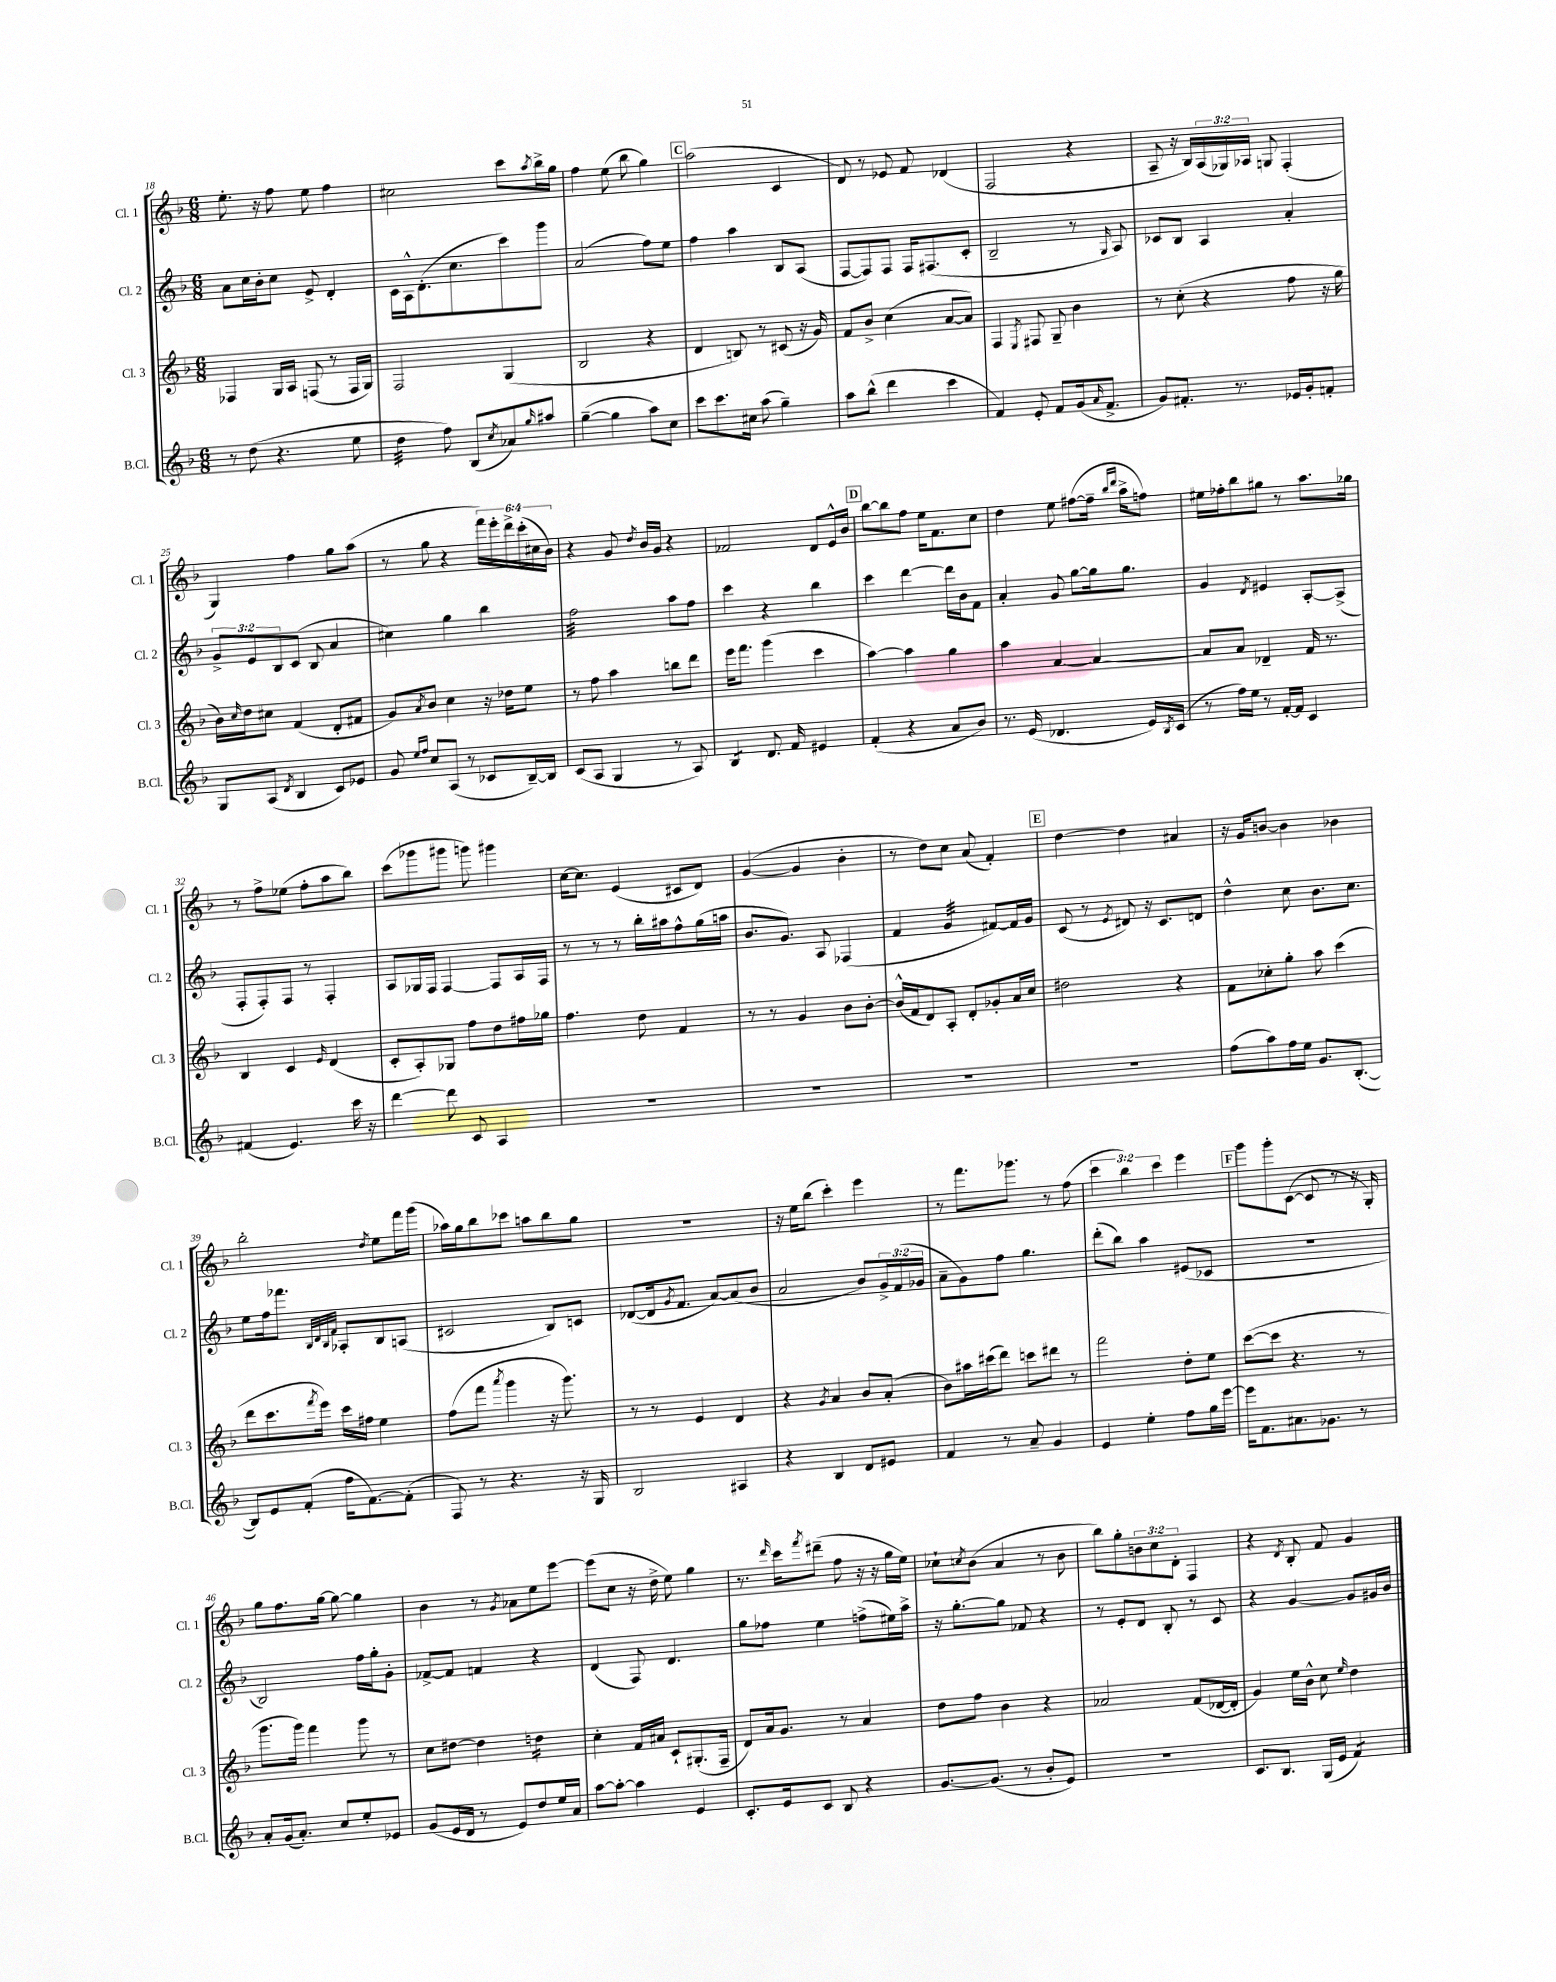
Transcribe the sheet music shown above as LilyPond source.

<<
\new StaffGroup <<
\new Staff = "s0" \with { instrumentName = "Cl. 1" shortInstrumentName = "Cl. 1" } {
    \clef treble \key f \major \numericTimeSignature \time 6/8 \override Staff.TupletNumber.text = #tuplet-number::calc-fraction-text
    e''8.-. r16 f''8 e''8 f''4 |
    cis''2 c'''8 \acciaccatura { a''8 } bes''16-> g''16 |
    f''4 e''8( bes''8 g''4) |
    \mark \markup { \box "C" } a''2( c'4 |
    d'8) r8 ees'8 f'8 des'4( |
    f2 r4 |
    a8-- r16 bes16) \tuplet 3/2 { a16( ges16) aes16 } g8 f4-.( |
    g4) f''4 g''8 a''8( |
    r8 g''8 r4 \tuplet 6/4 { f'''16) e'''16-. d'''16-> c'''16-.( cis''16 bes'16) } |
    r4 g'8 \acciaccatura { d''8 } bes'16 g'16 r4 |
    fes'2 d'8 e'16-^ bes'16 |
    \mark \markup { \box "D" } bes''8~ bes''8 f''8 e''16 f'8. c''8 |
    d''4 e''8 fis''8~( fis''16-- \grace { bes''16 d'''16 } a''16-> f''8) |
    eis''16 fes''16-. bes''8 gis''8 r8 a''8. ges''16 |
    r8 f''8-> ees''8( f''8-. a''8 bes''8) |
    c'''8( ges'''8 gis'''8 g'''8) gis'''4 |
    c''16~ c''8. e'4( cis'8 d'8) |
    g'4~( g'4 bes'4-. |
    r8 d''8) c''8 a'8( f'4-.) |
    \mark \markup { \box "E" } d''4~ d''4 ais'4 |
    r16 g'16 b'8~ b'4 bes'4 |
    bes''2-. \acciaccatura { d''8 } e''8 f'''16 g'''16( |
    aes''16) g''16 bes''8 ces'''8 a''8 bes''8 g''8 |
    R2. |
    r16 e''16 bes''8( c'''4-.) e'''4 |
    r8 f'''8. ges'''8. r8 f''8( |
    \tuplet 3/2 { c'''4 bes''4) c'''4 } e'''4 |
    \mark \markup { \box "F" } g'''8 g'''8-. c'8~( c'8 r8 r16 g16-.) |
    g''8 f''8. g''16~ g''8~ g''4 |
    bes'4 r8 \acciaccatura { g'8 } aes'8 e''8 e'''8~ |
    e'''8( c''8 r16 d''16-> e''8) g''4 |
    r8. \grace { d'''16 } c'''16 \acciaccatura { f'''8 } dis'''8--( f''8 r16 r16 g''16 e''16) |
    ces''8-! \acciaccatura { c''8 } bes'8( a'4 r8 bes'8 |
    bes''8) g''8-. \tuplet 3/2 { b'8 c''8 d'8-. } f4 |
    r4 \acciaccatura { d'8 } bes8-. f'8 g'4 \bar "|." |
}
\new Staff = "s1" \with { instrumentName = "Cl. 2" shortInstrumentName = "Cl. 2" } {
    \clef treble \key f \major \numericTimeSignature \time 6/8 \override Staff.TupletNumber.text = #tuplet-number::calc-fraction-text
    a'8 c''16 bes'16-. c''8 e'8-> d'4-. |
    c'16 a16-^ d'8.-.( c''8. c'''8) g'''8 |
    a'2( f''8) e''8 |
    \mark \markup { \box "C" } f''4 a''4 bes8 a8( |
    f8~ f8) f8 f16 fis8.( c'8-. |
    bes2-- r8 \grace { g16 } a8) |
    ces'8 bes8 a4 a'4-. |
    \tuplet 3/2 { g'8-> e'8 bes8 } c'8( bes8 a'4 |
    cis''4) g''4 bes''4 |
    f''2:32 a''8 f''8 |
    c'''4 r4 bes''4 |
    \mark \markup { \box "D" } c'''4 d'''4~ d'''16 bes'16 f'8 |
    a'4-. g'8 g''8~ g''16 g''8. |
    g'4 \acciaccatura { d'8 } eis'4 a8~-. a8->( |
    f8-. f8-.) f8 r8 f4-. |
    a8 ges16 f16 f4~ f8 a16 f16 |
    r8 r8 r8 bes''16-. ais''16 f''8-^ g''16( a''16 |
    bes'8. g'8.) a8 fes4( |
    f'4 g'4:32 fis'8~) fis'16 g'16 |
    \mark \markup { \box "E" } c'8( r8 \acciaccatura { e'8 } dis'8) r16 c'8. d'8 |
    d''4-^ c''8 bes'8. c''8. |
    e''8 f''16 fes'''8. \grace { bes32 d'32 bes32 f'32 } aes8-. bes8 a8( |
    cis'2 bes8) c'8 |
    des'8~( des'16 \acciaccatura { g'8 } f'8. a'8~) a'8( bes'8 |
    a'2 bes'8) \tuplet 3/2 { g'16-> f'16( ges'16 } |
    a'8-- g'8) f''8 g''4. |
    d'''8-.( bes''8) a''4 eis'8( ces'8 |
    \mark \markup { \box "F" } R2. |
    bes2) f''16 g''16-. g'8-. |
    fes'8~-> fes'8 f'4 r4 |
    d'4( f8) d'4. |
    g''8 fes''8 e''4 f''8->( eis''16) a''16-> |
    r16 g''8.~-. g''8 fes'8 r4 |
    r8 e'8-. d'8 bes8-. r8 c'8 |
    r4 g'4~ g'8 gis'16 bes'16 \bar "|." |
}
\new Staff = "s2" \with { instrumentName = "Cl. 3" shortInstrumentName = "Cl. 3" } {
    \clef treble \key f \major \numericTimeSignature \time 6/8
    fes4 g16 a16 f8( r8 f16 g16) |
    f2 g4( |
    bes2 r4 |
    \mark \markup { \box "C" } d'4 b8) r8 cis'8( r16 g'16) |
    f'8 bes'8-> c''4( a'8~ a'8) |
    f4 \acciaccatura { e8 } fis8 g8-- bes'4 |
    r8 c''8-.( r4 f''8 r16 g''16 |
    bes'16) \grace { c''16 } d''16 cis''8 f'4( d'8-. fis'8 |
    g'8) \acciaccatura { a'8 } bes'8 c''4 r16 des''16 e''8 |
    r8 f''8 a''4 b''8 d'''8 |
    e'''16 f'''8. g'''4( c'''4 |
    \mark \markup { \box "D" } a''4~) a''4 g''4 |
    a''4 a'4~ a'4~ |
    a'8 a'8 des'4-- f'16 r8. |
    bes4 c'4 \grace { e'16 } d'4( |
    c'8-. a8-.) ges8 f''8 d''8 fis''16 ges''16 |
    f''4. d''8 f'4 |
    r8 r8 g'4 bes'8 bes'8~-. |
    bes'16-^( f'16 d'8) a8-. d'8-. ges'8-. a'16 c''16 |
    \mark \markup { \box "E" } dis''2 r4 |
    f'8 ces''8-. g''8-. a''8 c'''4( |
    d'''8 c'''8. \acciaccatura { f'''8 } e'''16) c'''16 fis''16 e''4 |
    f''8( f'''8 \acciaccatura { a'''8 } g'''4 r16 g'''8.) |
    r8 r8 e'4 d'4 |
    r4 \acciaccatura { g'8 } a'4 bes'8 a'8-.( |
    bes'8) ais''16 cis'''16( d'''8) c'''8 dis'''8 r8 |
    f'''2 d''8-. e''8 |
    \mark \markup { \box "F" } c'''8~( c'''8 r4. r8 |
    g'''8. g'''16) f'''4 g'''8 r8 |
    c''8 dis''8~ dis''4 d''4:16 |
    c''4-. f'16 ais'16 c'8-! gis8.-.( f16-- |
    d'8) a'16 g'8. r8 a'4 |
    d''8 f''8 bes'4 r4 |
    aes'2 f'8( des'16~ des'16-. |
    g'4) e''16 bes'16-^ c''8 \grace { e''16 } d''4 \bar "|." |
}
\new Staff = "s3" \with { instrumentName = "B.Cl." shortInstrumentName = "B.Cl." } {
    \clef treble \key f \major \numericTimeSignature \time 6/8
    r8 d''8( r4. e''8 |
    d''4:32 f''8) bes8( \acciaccatura { c''8 } aes'8) \grace { g''16 } ais''8 |
    g''4~--( g''4 a''8) c''8 |
    \mark \markup { \box "C" } c'''8 c'''8. cis''16 a''8( g''4--) |
    a''8 bes''8-^( d'''4 c'''4 |
    f'4) e'8-. f'8 g'16( \grace { a'16 } f'8.-> |
    g'8) fis'8.-. r8. ees'16 g'16-. f'8-. |
    g8 a8( \acciaccatura { d'8 } bes4 c'8) ees'8 |
    g'8 \grace { e''16 f''16 } c''8 a8( r8 ces'8 bes16~--) bes16 |
    c'8( a8 g4 r8 a8) |
    bes4:8 d'8. f'16 eis'4 |
    \mark \markup { \box "D" } f'4-.( r4 a'8 bes'8) |
    r8. e'16( des'4. e'16) \acciaccatura { bes8 } c'16( |
    r8 f''16) e''16 r8 f'16~-. f'16 c'4 |
    fis'4( e'4.) c'''16 r16 |
    d'''4~ d'''8 c'8 a4 |
    R2. |
    R2. |
    R2. |
    \mark \markup { \box "E" } R2. |
    f''8( a''8) f''16 e''16 g'8. bes8.~-.( |
    bes8) e'8 f'8-.( f''16 f'8.~) f'8-.( |
    f8) r8 r4. r16 g16 |
    bes2 ais4 |
    r4 bes4 d'8 eis'8 |
    f'4 r8 a'8-- g'4 |
    e'4 e''4-. f''8 g''16 e'''16~ |
    \mark \markup { \box "F" } e'''16 f'8. ais'8. ges'8. r8 |
    a'8-. g'16( a'8.-.) c''8 e''8-. ees'8 |
    g'8( e'16 d'16 r8 e'8) d''8 e''16 a'16 |
    a''8~ a''8~-. a''4 e'4 |
    c'8.-. e'16 c'8 bes8 r4 |
    g'8.~ g'8.( r8 bes'8-. e'8) |
    R2. |
    c'8. bes8. g16( e'16 f'4:8) \bar "|." |
}
>>
>>
\layout { \context { \Score currentBarNumber = #18 } }
